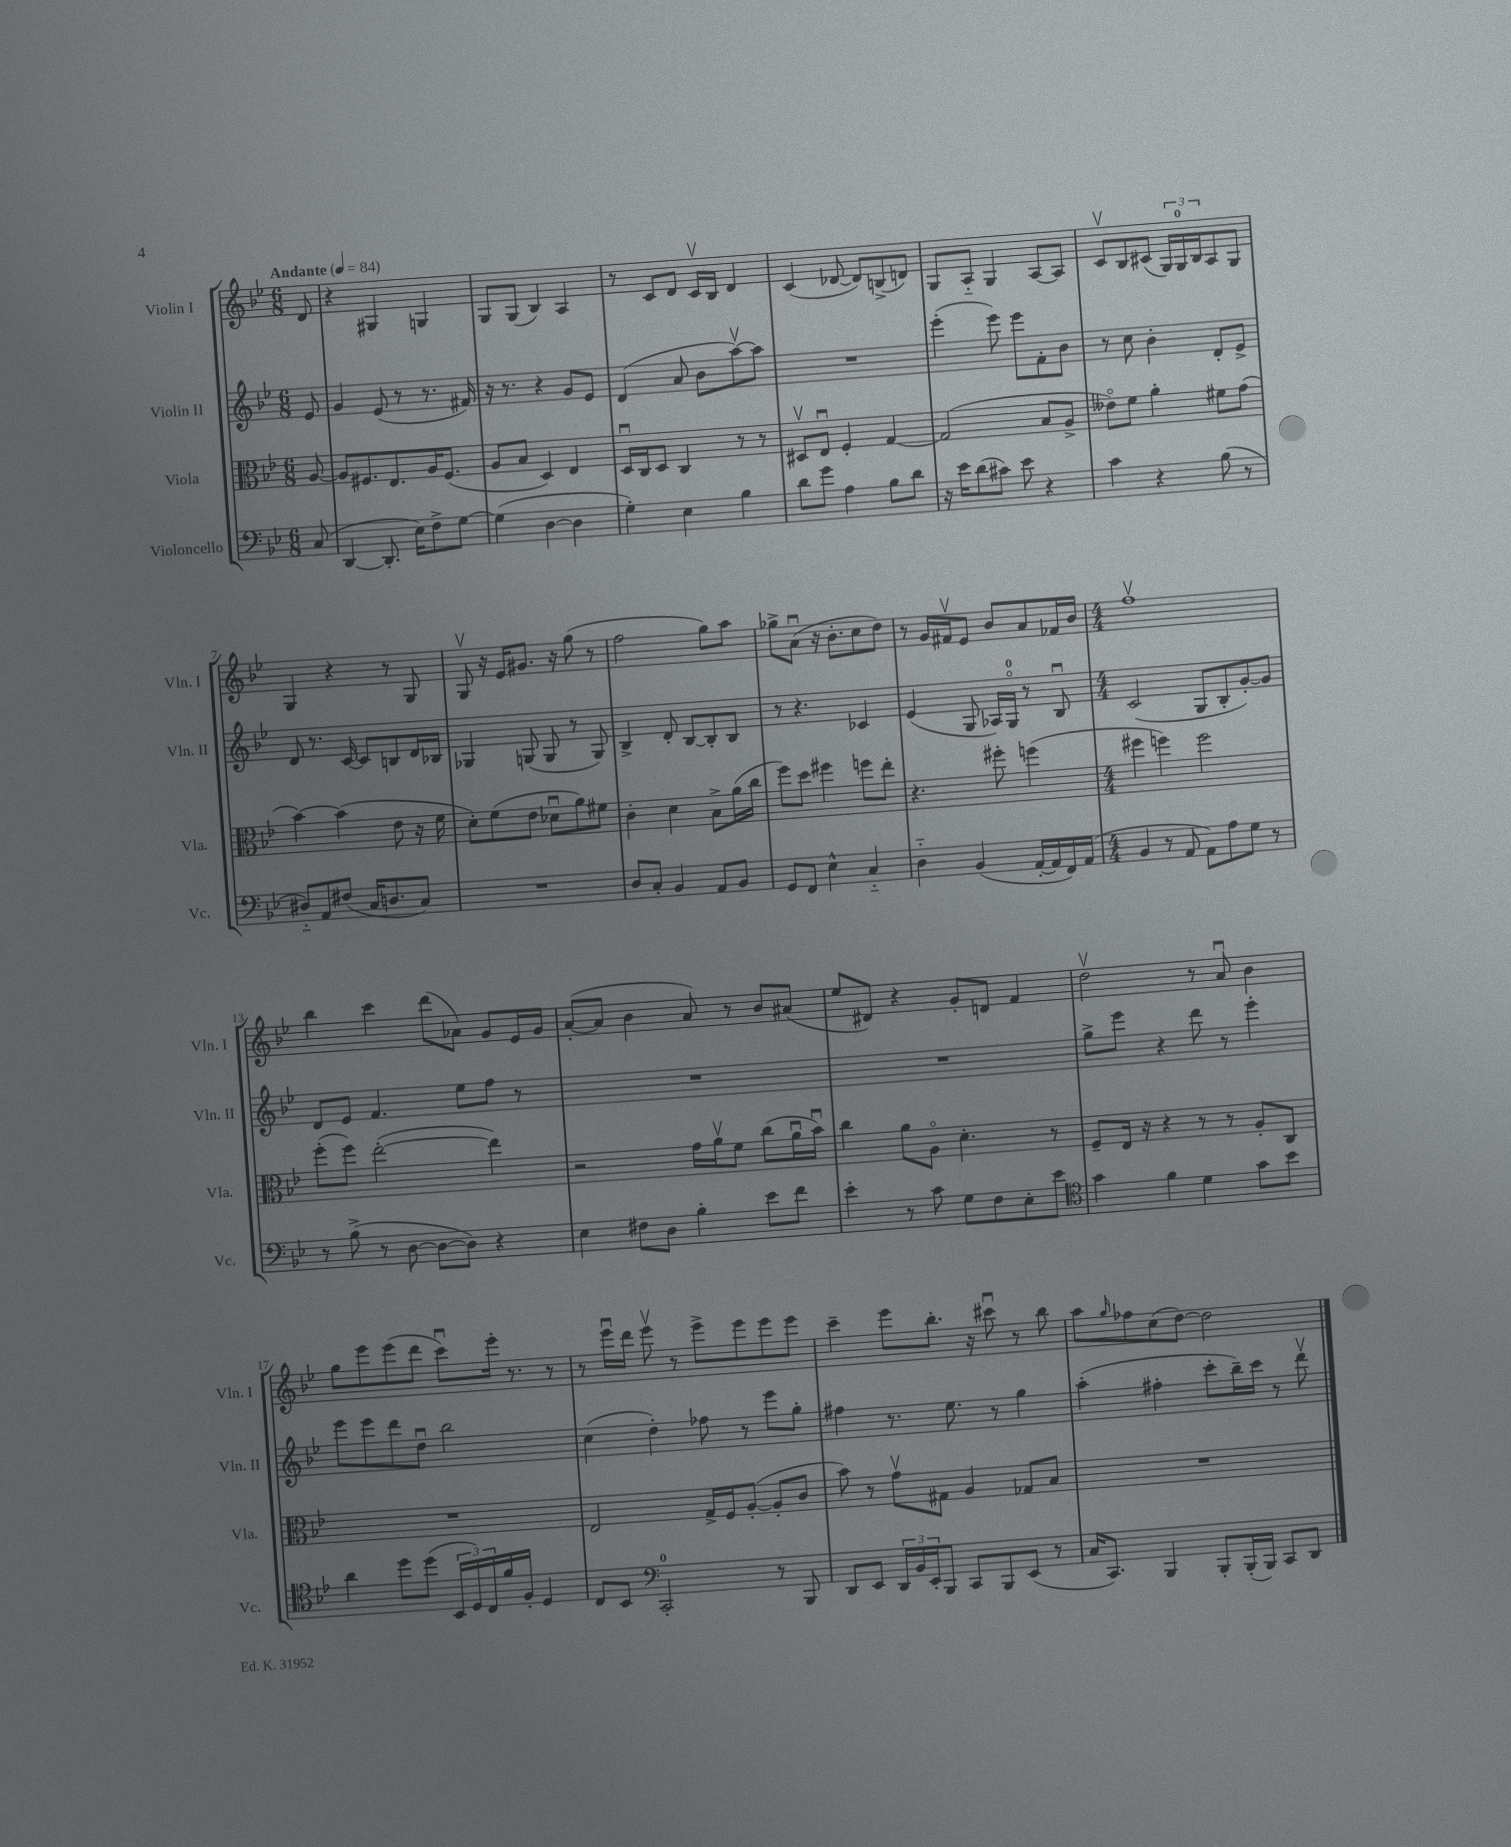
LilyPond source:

<<
\new StaffGroup <<
\new Staff = "s0" \with { instrumentName = "Violin I" shortInstrumentName = "Vln. I" } {
    \clef treble \key bes \major \numericTimeSignature \time 6/8 \partial 8 \tempo "Andante" 4 = 84
    d'8 |
    r4 gis4 g4 |
    g8 g8( bes4) a4 |
    r8 c'8 d'8 c'16\upbow bes16 d'4 |
    c'4( des'8~ des'8) b8->( d'8) |
    g8 a8-_ g4 a8~ a8 |
    c'8\upbow bes8 cis'8( \tuplet 3/2 { g16) g16-0 bes16 } a8 g8 |
    g4 r4 r8 g8 |
    g8\upbow r16 ees'16 gis'8. r16 g''8( r8 |
    f''2 g''8) a''8 |
    ges''8-> a'8\downbow( r16 bes'8.-. c''8 d''8) |
    r8 g'16 fis'16\upbow ees'8 bes'8 a'8 fes'16 bes'16 |
    \numericTimeSignature \time 4/4 f''1\upbow |
    bes''4 c'''4 d'''8( aes'8) g'8 ees'16 g'16 |
    a'8~-.( a'8 bes'4 a'8) r8 bes'8 ais'8( |
    ees''8 dis'8) r4 g'8-. d'8 f'4 |
    d''2\upbow r8 a'8\downbow bes'4 |
    g''8 ees'''8 ees'''8( d'''8 c'''8\downbow) ees'''16-. r8. r8 |
    r8 ees'''16\downbow d'''16 ees'''8\upbow r8 ees'''8-> ees'''8 ees'''8 ees'''8 |
    c'''4-- ees'''8 bes''8.-. r16 cis'''8\downbow r8 bes''8 |
    a''8 \grace { g''16 } fes''8 c''8( d''8~) d''2 \bar "|." |
}
\new Staff = "s1" \with { instrumentName = "Violin II" shortInstrumentName = "Vln. II" } {
    \clef treble \key bes \major \numericTimeSignature \time 6/8 \partial 8
    ees'8 |
    g'4 ees'8( r8 r8. fis'16) |
    r16 r8. r4 g'8 ees'8 |
    d'4( a'8 bes'8 a''8~\upbow) a''8 |
    R2. |
    ees'''4-.( ees'''8) ees'''8 f'8-. bes'8 |
    r8 c''8 bes'4-. d'8-. ees'8-> |
    d'8 r8. c'16~ c'8 b8 d'16 bes16 |
    ges4 g8( g8 r8 g8) |
    bes4-> d'8-. bes8~ bes8-. bes8 |
    r8 r4. ces'4 |
    ees'4( g8 aes16) g16-0\flageolet r8 bes8\downbow |
    \numericTimeSignature \time 4/4 c'2( g8 bes8-. g'8~-.) g'8 |
    d'8 ees'8 f'4. ees''8 f''8 r8 |
    R1 |
    R1 |
    g''8-> ees'''8 r4 d'''8 r8 ees'''4-. |
    ees'''8 ees'''8 d'''8 d''8\downbow bes''2 |
    c''4( d''4-.) fes''8 r8 ees'''8 g''8-. |
    fis''4 r8. ees''8. r8 g''4 |
    a''4-.( fis''4-. c'''8-. bes''16--) c'''16 r8 d'''8\upbow \bar "|." |
}
\new Staff = "s2" \with { instrumentName = "Viola" shortInstrumentName = "Vla." } {
    \clef alto \key bes \major \numericTimeSignature \time 6/8 \partial 8
    a8~ |
    a8 fis8. ees8. a16 fis8.( |
    a8 bes8 d4) ees4 |
    d16\downbow c16 d8 c4 r8 r8 |
    dis8\upbow ees8\downbow f4-. g4~ |
    g2( bes8 a8-> |
    eeses'8\flageolet) f'8 a'4-. fis'8 g'8( |
    bes'4~) bes'4( ees'8 r16 f'16 |
    d'8-.) f'8( ees'8 des'8\downbow a'8) fis'8 |
    c'4-. d'4 bes8-> a'16( c''16 |
    f''8) d''8 fis''4 f''8 ees''8-. |
    r4. fis''8-. f''4( |
    \numericTimeSignature \time 4/4 fis''4 f''4) f''2 |
    f''8-.( f''8) ees''2~-.( ees''4) |
    r2 g'16 a'16\upbow f'8 c''8( a'16\downbow bes'16\downbow) |
    c''4 a'8 a8\flageolet d'4.-. r8 |
    f8-- ees16 r16 r4 r8 r8 a8-. c8 |
    R1 |
    ees2 g16-> f16 a8~-.( a8-. c'8 |
    bes'8) r8 g'8\upbow gis8 a4 ges8 bes8 |
    R1 \bar "|." |
}
\new Staff = "s3" \with { instrumentName = "Violoncello" shortInstrumentName = "Vc." } {
    \clef bass \key bes \major \numericTimeSignature \time 6/8 \partial 8
    c8( |
    d,4~ d,8.-. ees16) f8-> g8~ |
    g4( d4~ d4 |
    g4-.) ees4 bes4 |
    d'8 g'8 a4 bes8 d'8 |
    r16 ees'16 d'8( cis'8) ees'8 r4 |
    c'4 r4 bes8( r8 |
    dis8-_) a,8 fis8( c16 d8. c8) |
    R2. |
    d8 c8-. bes,4 a,8 bes,8 |
    g,8 f,8 ees4-^ c4-_ |
    d4-_ bes,4( a,16~-. a,16 f,16) a,16( |
    \numericTimeSignature \time 4/4 bes,4 r8 a,8 a,8) a8 g8 r8 |
    r8 bes8->( r8 d8~ d8~ d8) r4 |
    ees4 fis8 d8 bes4-. ees'8 f'8 |
    ees'4-. r8 c'8 g8 f8 ees8-. ees'8 |
    \clef tenor g'4 f'4 d'4 g'8 bes'8 |
    a'4 d''8 d''8( \tuplet 3/2 { bes,16 d16) c16 } f'16 f16-. d4 |
    c8 bes,8 \clef bass c,2-0-. r8 bes,,8 |
    d,8 ees,8 \tuplet 3/2 { d,16 bes,16 ees,16-. } bes,,8 c,8 bes,,8 ees,8( r8 |
    c16 c,8.) bes,,4 bes,,8-. bes,,16-.( bes,,16) c,8 d,8 \bar "|." |
}
>>
>>
